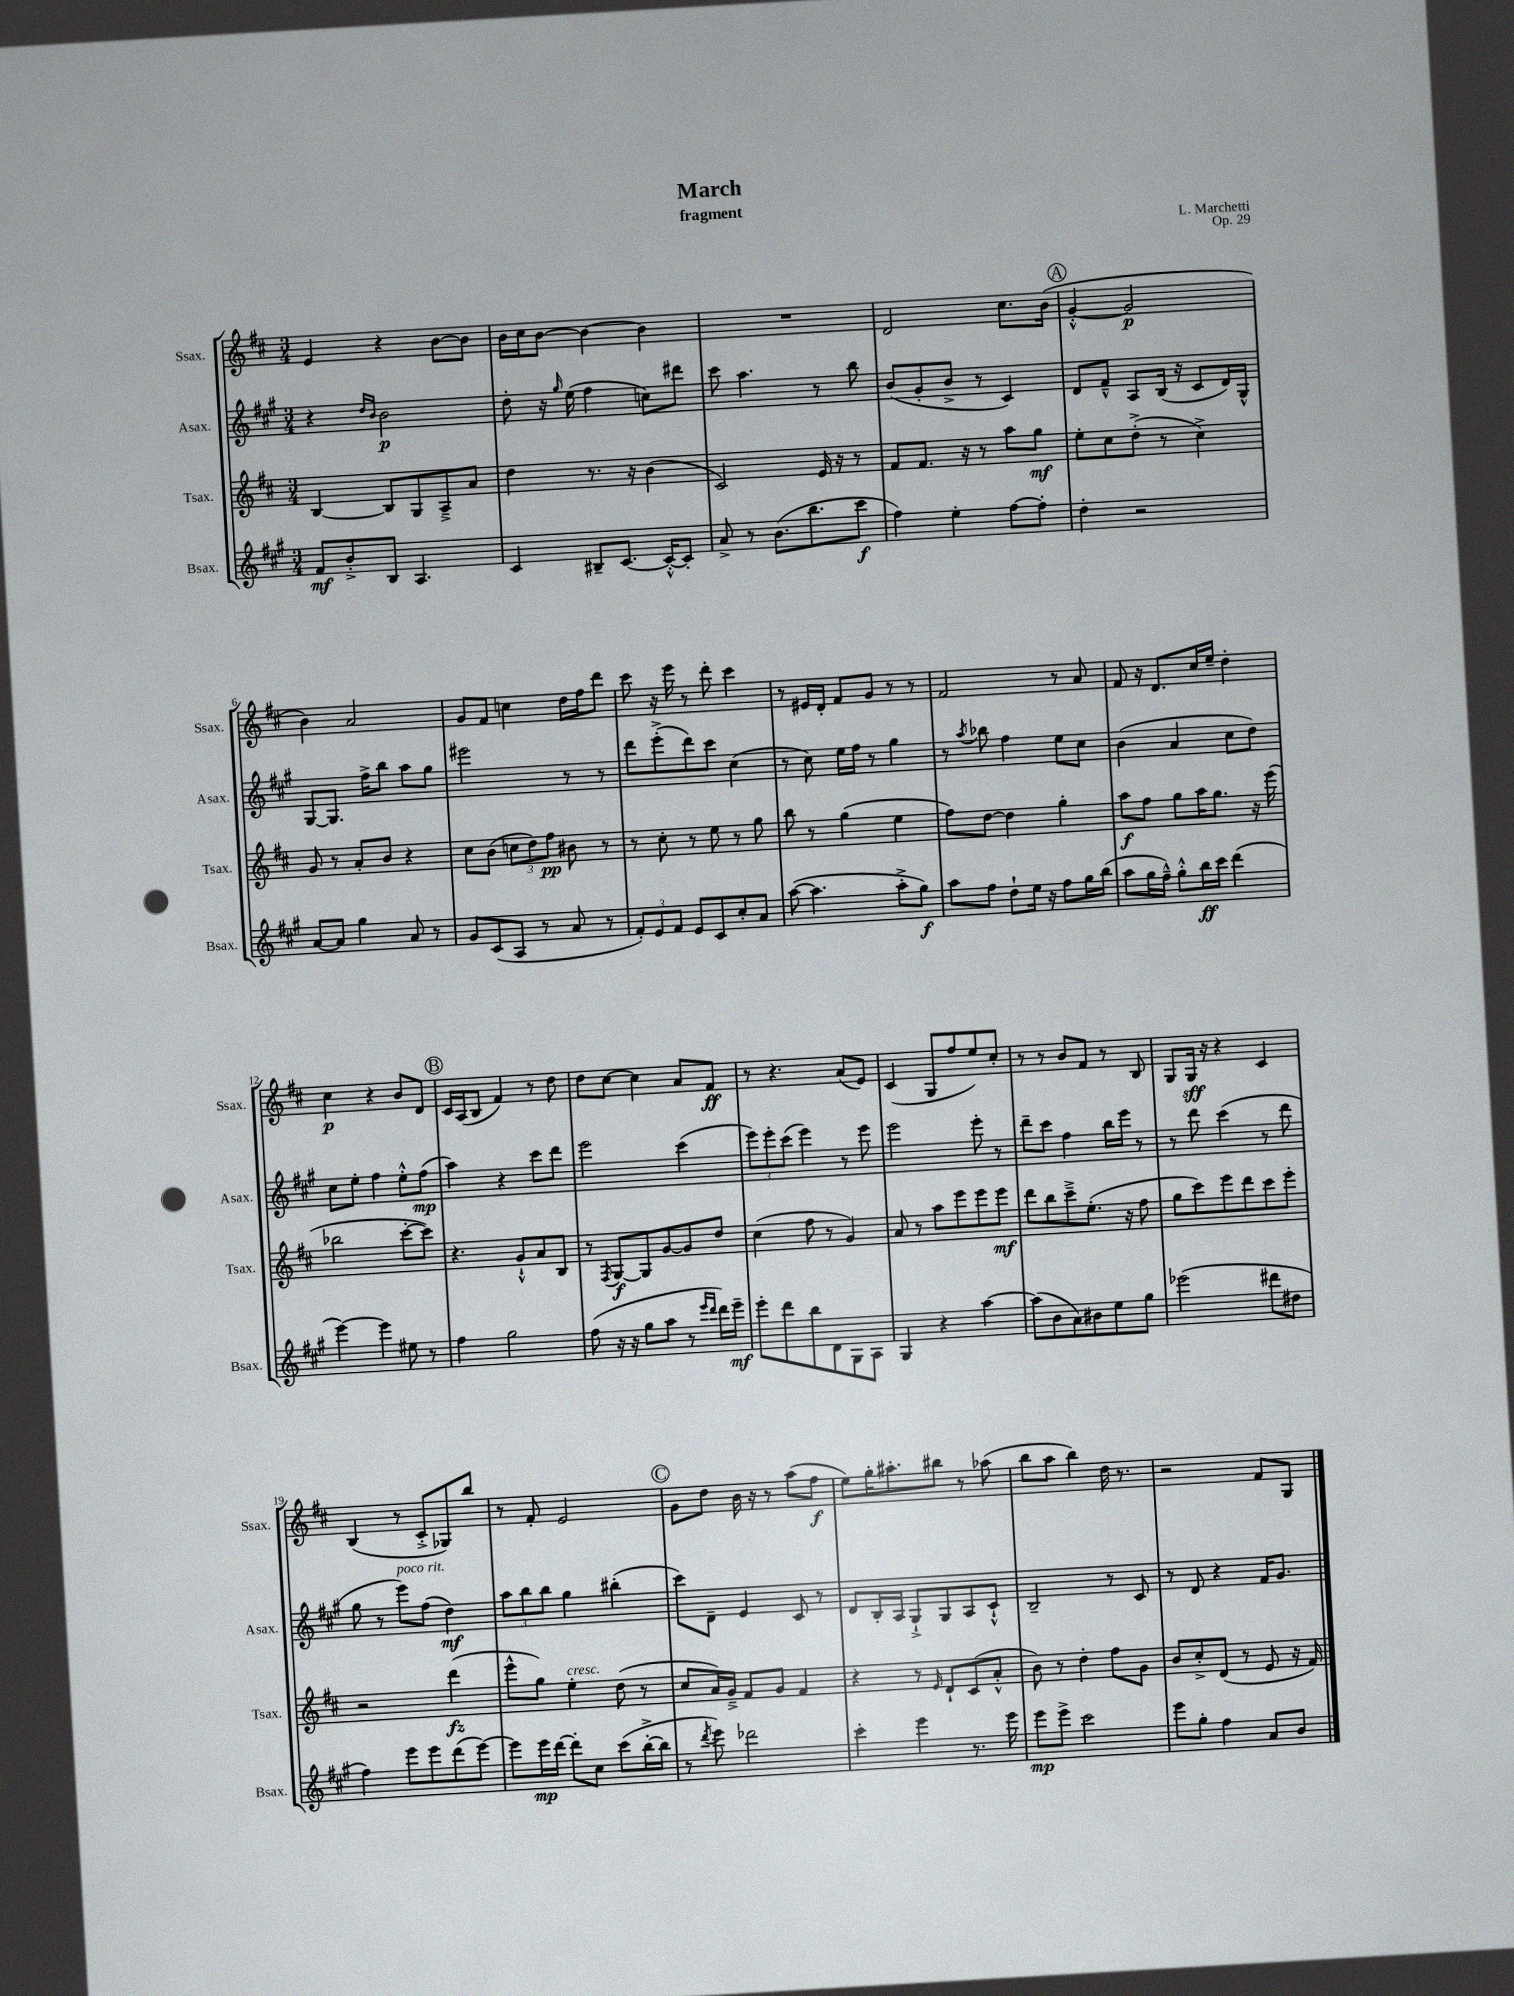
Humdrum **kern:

**kern	**kern	**kern	**kern
*staff4	*staff3	*staff2	*staff1
*clefG2	*clefG2	*clefG2	*clefG2
*k[f#c#g#]	*k[f#c#]	*k[f#c#g#]	*k[f#c#]
*M3/4	*M3/4	*M3/4	*M3/4
8f#/L	[4B/	4r	4e/
8b'^/	.	.	.
.	.	16qqdd/LL	.
.	.	16qqb/JJ	.
8B/J	8B/]L	2b\	4r
4.A/	8G/	.	.
.	8A~^/	.	[8b\L
.	8a/J	.	8b\]J
=	=	=	=
4c#/	4dd\	8dd'\	16b\LL
.	.	.	16cc#\J
.	.	16r	[8b\J
.	.	16qqgg#/	.
.	.	(16ee\	.
8B#~/L	8.r	4ff#\	4b\_
[8.c#/J	.	.	.
.	16r	.	.
.	(4b\	8cc\L)	4b\]
16c#'^^/_LK	.	.	.
8c#'/]J	.	8ddd#\J	.
=	=	=	=
8a^/	2c#/)	8ccc#\	2.r
8r	.	4.aa\	.
(8.b\L	.	.	.
8.bb\	.	.	.
.	16e/	8r	.
.	16r	.	.
8ccc#\J	8r	8bb\	.
=	=	=	=
4ff#\)	8f#/L	(8b/L	2d/
.	8.f#/J	8g#'/	.
4ee'\	.	8b^/J	.
.	16r	.	.
.	8r	8r	.
[8ff#\L	8aa\L	4c#/)	8.cc#\L
8ff#'\]J	8gg\J	.	.
.	.	.	(16b\Jk
=	=	=	=
4dd'\	8ee'\L	8d/L	[4g'^^/
.	8cc#\	8f#~^^/J	.
2r	(8dd'^\J	8A/L	2g/]
.	8r	(16B/Jk	.
.	.	16r	.
.	4cc#^\)	8c#/L	.
.	.	16d/L)	.
.	.	16G#^^/JJ	.
=	=	=	=
[8a/L	8g/	[8G#/L	4b\)
8a/]J	8r	8.G#/]J	.
4gg#\	8a'/L	.	2a/
.	.	16ff#^\LK	.
.	8b/J	8bb\J	.
8a/	4r	8aa\L	.
8r	.	8gg#\J	.
=	=	=	=
8g#/L	8cc#\L	2eee#\	8g/L
(8c#/	(8b\J	.	8f#/J
8A/J	12cc\L	.	4cc\
.	12dd\)	.	.
8r	.	.	.
.	12ff#\J	.	.
8a/	8b#\	8r	16dd\LL
.	.	.	16ff#\J
8r	8r	8r	8ddd\J
=	=	=	=
12f#'/L)	8r	8ddd\L	8ccc#\
12e/	.	.	.
.	8cc#'\	(8eee'^\	16r
12f#/J	.	.	.
.	.	.	16eee\
8e/L	8r	8ddd\)	8r
8c#/	8ee\	8ccc#\J	8ddd'\
8cc#'/	8r	(4cc#\	4ccc#\
8a/J	8gg\	.	.
=	=	=	=
([8aa\	8bb\	8r	8r
4.aa\]	8r	8cc#\)	16e#/LL
.	.	.	16d'/JJ
.	(4gg\	16ee\LL	8f#/L
.	.	16ff#\JJ	.
.	.	8r	8g/J
8aa'^\L	4ee\	4gg#\	8r
8gg#\J)	.	.	8r
=	=	=	=
8aa\L	8ff#\L)	8r	2f#/
.	.	8qaa/	.
8ff#\J	[8dd\J	8bb-\	.
8dd`\L	4dd\]	4ff#\	.
16ee\Jk	.	.	.
16r	.	.	.
8ff#\L	4gg'\	8ee\L	8r
16gg#\L	.	8cc#\J	8a/
(16bb\JJ	.	.	.
=	=	=	=
8aa\L	8aa\L	(4b\	8f#/
16gg#\L	8ff#\J	.	16r
16ff#~^^\JJ)	.	.	8.d/L
8gg#'^^\L	8gg\L	4a/	.
16bb\L	16aa\K	.	16cc#/L
16ccc#\JJ	8.gg\J	.	16ee~/JJ
(4ddd\	.	8cc#\L	4dd'\
.	16r	8dd\J)	.
.	(16eee\	.	.
=	=	=	=
[4eee\)	2bb-\	8cc#\L	4cc#\
.	.	8ee'\J	.
4eee\]	.	4ff#\	4r
8ee#\	[8ccc#'\L	8ee'^^\L	8b/L
8r	8ccc#\]J)	(8ff#\J	8d/J
=	=	=	=
4ff#\	4.r	4aa\)	16c#/LL
.	.	.	(16A/J
.	.	.	8B/J
2gg#\	.	4r	4f#/)
.	8g`^^/L	.	.
.	8a/	8ccc#\L	8r
.	8B/J	8ddd\J	8dd\
=	=	=	=
(8ff#\	8r	2eee\	8dd\L
.	8qF#/	.	.
16r	[8G/L	.	[8cc#\J
16r	.	.	.
8gg#\L	8G/]	.	4cc#\]
8aa\J	[8g/	.	.
8r	8g/]	(4ccc#\	8a/L
16qqeee/LL	.	.	.
16qqddd/JJ	.	.	.
16ddd\LL)	8dd/J	.	8f#/J
16eee~\JJ	.	.	.
=	=	=	=
8eee'\L	(4cc#\	12eee\L)	8r
.	.	12eee'\	.
8ddd\	.	.	4.r
.	.	(12ccc#\J	.
8bb\	8ff#\	4eee\)	.
8d\	8r	.	.
8G#\	4g/)	8r	(8a/L
8A\J	.	8eee\	8e/J)
=	=	=	=
4G#/	8a/	2eee\	(4c#/
.	8r	.	.
4r	8aa\L	.	8G/L
.	8eee\	.	8ff#/
[4aa\	8eee\	8eee'\	8ee/)
.	8eee\J	8r	8cc#'/J
=	=	=	=
(8aa\]L	8ddd\L	8ddd~\L	8r
8b\	8bb\	8ccc#\J	8r
8a\)	8ccc#~^\	4ff#\	8b/L
8b#\	(8.ee'\J	.	8f#/J
8ee\	.	16bb\LL	8r
.	16r	16eee\JJ	.
8gg#\J	8ff#\	8r	8B/
=	=	=	=
(2eee-\	8gg\L	8r	8G/L
.	8ccc#\)	8ddd\	16G/Jk
.	.	.	16r
.	8eee\	(4ccc#\	4r
.	8ddd\	.	.
8ddd#\L	8ccc#\	8r	4c#/
8dd#\J	8eee'\J	8ddd\	.
=	=	=	=
4ff#\)	2r	8gg#\	(4B/
.	.	8r	.
8eee\L	.	8eee\L)	8r
8eee\	.	(8ff#\J	8c#'^/L
(8ddd\	(4ddd\	4dd\)	8G-/)
[8eee\J)	.	.	8bb/J
=	=	=	=
8eee\]L	8eee^^\L	12aa\L	8r
.	.	12bb\	.
16eee\L	8gg\J)	.	8f#'/
.	.	12bb\J	.
[16ddd\JJ	.	.	.
8ddd'\]L	4ee'\	4gg#\	2e/
8cc#\J	.	.	.
(8ccc#\L	(8dd\	(4bb#'\	.
[16bb'^\L	8r	.	.
16bb\]JJ	.	.	.
=	=	=	=
8r	8cc#/L	8ccc#\L)	8g\L
8qddd/	.	.	.
8eee\)	16a/L)	8d~\J	8dd\J
.	16g~^/JJ	.	.
2ddd-\	8f#/L	4e/	16b\
.	.	.	16r
.	8g/J	.	8r
.	4f#/	8c#/	(8aa\L
.	.	8r	8ff#\J
=	=	=	=
4ccc#'\	4r	8d/L	8ee\L)
.	.	16B'/L	16gg'\K
.	.	16A/JJ	8.aa#'\
4eee\	8r	8G#`^/L	.
.	16qqe/	.	.
.	8d`/L	8G#/	8bb#\J
8.r	(8c#/	8A/	8r
.	8a'^^/J	8c#`^^/J	(8aa-\
16eee\	.	.	.
=	=	=	=
8eee\L	8b\)	2B~/	8bb\L
8eee^\J	8r	.	8aa\J
2ccc#\	4dd'\	.	4bb\)
.	8ff#\L	8r	16dd\
.	.	.	8.r
.	8g\J	8c#/	.
=	=	=	=
8eee\L	8b/L	8r	2r
8gg#'\J	8cc#'^/	8d/	.
4ff#\	(8d/J	4r	.
.	8r	.	.
8a/L	8e/	16f#/LK	8f#/L
.	.	8.g#/J	.
8b/J	16r	.	8G/J
.	16f#/)	.	.
==	==	==	==
*-	*-	*-	*-
